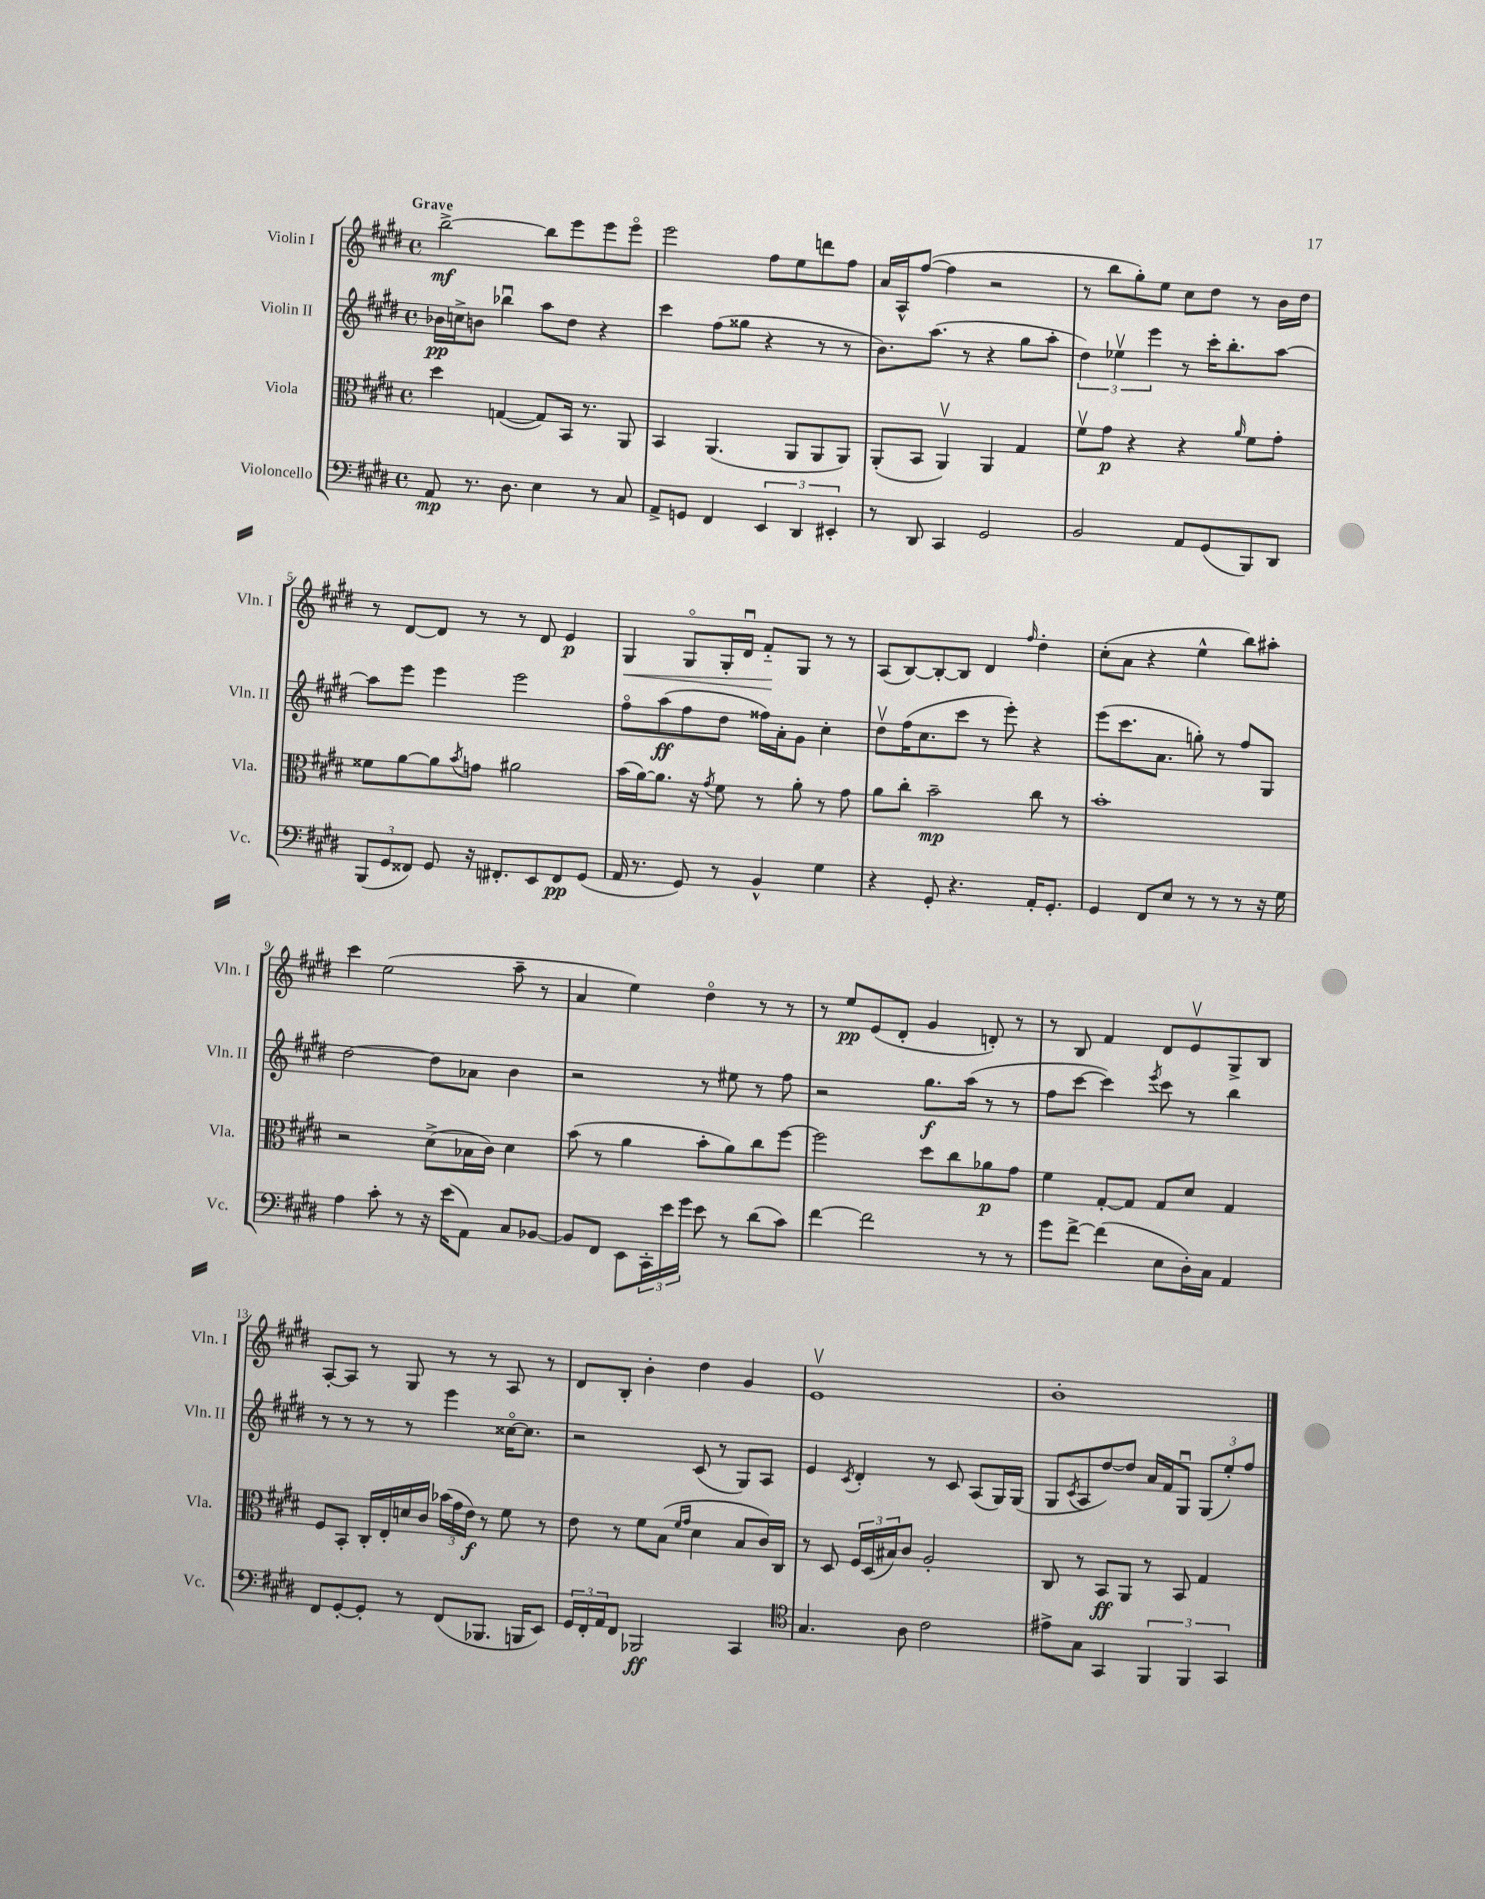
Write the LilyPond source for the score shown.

<<
\new StaffGroup <<
\new Staff = "s0" \with { instrumentName = "Violin I" shortInstrumentName = "Vln. I" } {
    \clef treble \key e \major \defaultTimeSignature \time 4/4 \tempo "Grave"
    b''2~->\mf b''8 e'''8 e'''8 e'''8\flageolet |
    e'''2 fis''8 e''8 d'''8 fis''8 |
    a'16 a16-^ fis''8~( fis''4 r2 |
    r8 b''8 gis''8-.) e''8 cis''8 dis''8 r8 b'16 dis''16 |
    r8 dis'8~ dis'8 r8 r8 dis'8 e'4\p |
    gis4\< gis8\flageolet gis16-. dis'16\downbow fis'8-_\! gis8 r8 r8 |
    a8( b8~) b8~-. b8 dis'4 \grace { fis''16 } dis''4-. |
    cis''8-.( a'8 r4 e''4-^ b''8) ais''8-. |
    cis'''4 e''2( a''8-- r8 |
    a'4 e''4) dis''4\flageolet r8 r8 |
    r8 e''8\pp e'8( dis'8-. gis'4 d'8-.) r8 |
    r8 b8 fis'4 dis'8 e'8\upbow gis8-> b8 |
    a8~-. a8 r8 gis8 r8 r8 a8 r8 |
    dis'8 b8-. b'4-. dis''4 gis'4 |
    e'1\upbow |
    b'1-. \bar "|." |
}
\new Staff = "s1" \with { instrumentName = "Violin II" shortInstrumentName = "Vln. II" } {
    \clef treble \key e \major \defaultTimeSignature \time 4/4
    bes'16\pp c''16-> b'8 bes''4\downbow a''8 dis''8 r4 |
    cis'''4 fis''8( gisis''8 r4 r8 r8 |
    b'8.) a''8.( r8 r4 gis''8 a''8-. |
    \tuplet 3/2 { dis''4) ees''4\upbow e'''4 } r8 cis'''16-. b''8.-. a''8~ |
    a''8 e'''8 e'''4 e'''2 |
    fis''8\flageolet a''8\ff( fis''8 dis''8 fisis''16) a'16-. gis'8 cis''4-. |
    dis''8\upbow fis''16( cis''8. cis'''8 r8 e'''8-.) r4 |
    e'''8( cis'''8. a'8. g''8-.) r8 fis''8 gis8 |
    dis''2~ dis''8 aes'8 b'4 |
    r2 r8 eis''8 r8 fis''8 |
    r2 gis''8.\f a''16( r8 r8 |
    fis''8 cis'''8~ cis'''4) \acciaccatura { e'''8 } cis'''8 r8 b''4 |
    r8 r8 r8 r8 e'''4 cisis''16~\flageolet cisis''8. |
    r2 cis'8( r8 gis8) a8 |
    e'4 \acciaccatura { cis'8 } dis'4-. r8 cis'8 a8( gis16) gis16( |
    gis8 \acciaccatura { cis'8 } a8 dis''8~) dis''8 a'16 fis'16 gis8\downbow \tuplet 3/2 { gis8( e''8-.) fis''8 } \bar "|." |
}
\new Staff = "s2" \with { instrumentName = "Viola" shortInstrumentName = "Vla." } {
    \clef alto \key e \major \defaultTimeSignature \time 4/4
    dis''4 g4~( g8) b,16 r8. a,8 |
    b,4 a,4.( a,8 a,8 a,8) |
    a,8-.( b,8 a,4\upbow) a,4 gis4 |
    fis'8\upbow gis'8\p r4 r4 \grace { a'16 } fis'8 gis'8-. |
    fisis'8 a'8~ a'8 \acciaccatura { b'8 } g'8 ais'2 |
    b'16( a'16~) a'8. r16 \acciaccatura { gis'8 } fis'8 r8 a'8-. r8 gis'8 |
    a'8 cis''8-. b'2--\mp cis''8 r8 |
    b'1-. |
    r2 dis'8->( bes16 cis'16) dis'4 |
    b'8( r8 a'4 b'8-. a'8) cis''8 fis''8~ |
    fis''2 dis''8 cis''8 aes'8\p gis'8 |
    fis'4 gis8~-. gis8 gis8 dis'8 gis4 |
    fis8 b,8-. cis16-. e16-. d'16 cis'16 \tuplet 3/2 { bes'16( gis'16 e'16\f) } r8 fis'8 r8 |
    e'8 r8 fis'8 b8( \grace { fis'16 gis'16 } dis'4 b8 cis'16) cis16 |
    r8 dis8 \tuplet 3/2 { fis16 dis16( bis16) } cis'8 a2-. |
    cis8 r8 b,8\ff a,8 r8 b,8 gis4 \bar "|." |
}
\new Staff = "s3" \with { instrumentName = "Violoncello" shortInstrumentName = "Vc." } {
    \clef bass \key e \major \defaultTimeSignature \time 4/4
    a,8\mp r8. dis8. e4 r8 cis8 |
    a,8-> g,8 fis,4 \tuplet 3/2 { e,4 dis,4 eis,4-. } |
    r8 dis,8 cis,4 gis,2 |
    b,2 a,8 gis,8( b,,8) dis,8 |
    \tuplet 3/2 { b,,8( gis,8 fisis,8) } gis,8 r16 fis,8.-. e,8 fis,8\pp gis,8( |
    a,16 r8. gis,8) r8 b,4-^ gis4 |
    r4 gis,8-. r4. a,16-. gis,8.-. |
    gis,4 fis,8 e8 r8 r8 r8 r16 gis16 |
    a4 cis'8-. r8 r16 e'16( a,8) cis8 bes,8~ |
    bes,8 fis,8 e,8 \tuplet 3/2 { cis,16-. e'16 gis'16 } e'8 r8 dis'8( cis'8) |
    fis'4~ fis'2 r8 r8 |
    gis'8 fis'8~-> fis'4( e8 dis16-.) cis16 a,4 |
    fis,8 gis,8~-. gis,8-. r8 fis,8( bes,,8. b,,16 e,8) |
    \tuplet 3/2 { gis,16 fis,16-. a,16 } fis,8 bes,,2\ff cis,4 |
    \clef tenor gis4. a8 cis'2 |
    eis'8-> gis8 gis,4 \tuplet 3/2 { fis,4 fis,4 gis,4 } \bar "|." |
}
>>
>>
